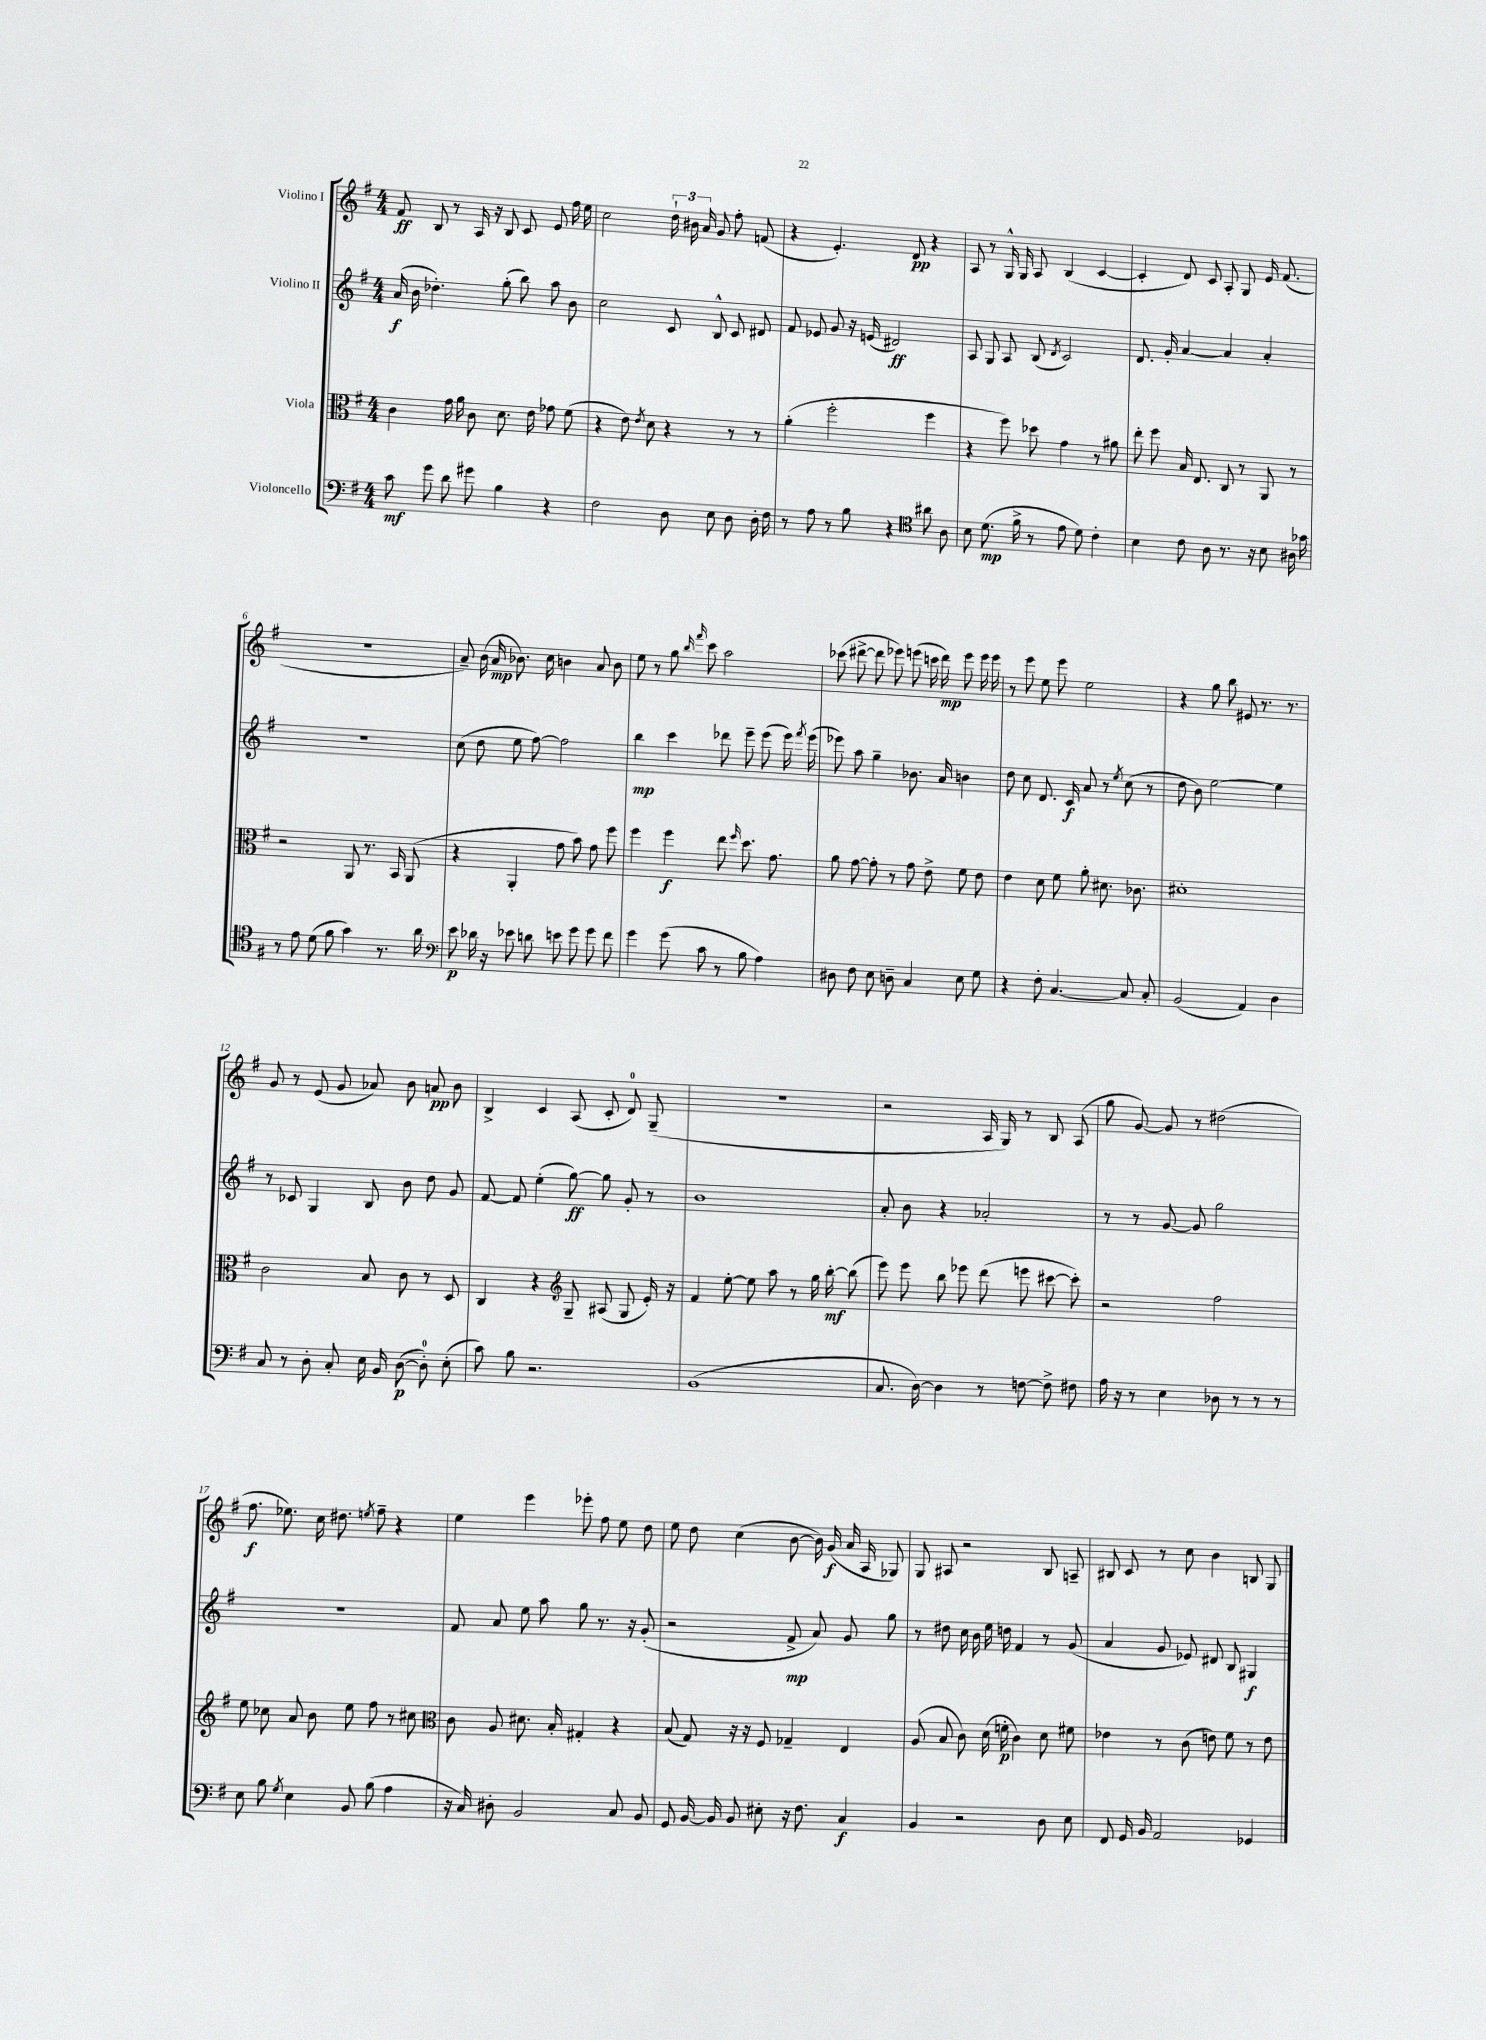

**kern	**dynam	**kern	**dynam	**kern	**dynam	**kern	**dynam
*part4	*part4	*part3	*part3	*part2	*part2	*part1	*part1
*staff4	*staff4	*staff3	*staff3	*staff2	*staff2	*staff1	*staff1
*I"Violoncello	*	*I"Viola	*	*I"Violino II	*	*I"Violino I	*
*clefF4	*	*clefC3	*	*clefG2	*	*clefG2	*
*k[f#]	*	*k[f#]	*	*k[f#]	*	*k[f#]	*
*M4/4	*	*M4/4	*	*M4/4	*	*M4/4	*
=1	=1	=1	=1	=1	=1	=1	=1
8c\	mf	4c\	.	(16a/	f	8f#/	ff
.	.	.	.	16b\	.	.	.
8g\	.	.	.	4.dd-X'\)	.	8B/	.
8d\	.	16g\	.	.	.	8r	.
.	.	16a\	.	.	.	.	.
8g#X\	.	8c\	.	.	.	16A/	.
.	.	.	.	.	.	16r	.
4B\	.	8.d\	.	(8gg'\	.	8B/	.
.	.	.	.	8bb\)	.	8c/	.
.	.	16e\	.	.	.	.	.
4r	.	8g-X\	.	8aa\	.	8e/	.
.	.	(8f#\	.	8b\	.	16ff#\	.
.	.	.	.	.	.	16ee\	.
=2	=2	=2	=2	=2	=2	=2	=2
2F#\	.	4r	.	2cc\	.	2cc\	.
.	.	8e\)	.	.	.	.	.
.	.	8qe/	.	.	.	.	.
.	.	8d\	.	.	.	.	.
8D\	.	4r	.	8c/	.	24dd`\	.
.	.	.	.	.	.	24b#X\	.
.	.	.	.	.	.	24a/	.
8E\	.	.	.	8B^^/	.	8g/	.
8D\	.	8r	.	8c/	.	8ff#'\	.
16D'\	.	8r	.	8d#X/	.	(8fn/	.
16F#\	.	.	.	.	.	.	.
=3	=3	=3	=3	=3	=3	=3	=3
8r	.	(4a'\	.	8f#/	.	4r	.
8A\	.	.	.	8e-X/	.	.	.
8r	.	2ff#'\	.	8g/	.	4.e'/)	.
8B\	.	.	.	16r	.	.	.
.	.	.	.	(16en/	.	.	.
4r	.	.	.	2d#X/)	ff	.	.
.	.	.	.	.	.	8d/	pp
*clefC4	*	*	*	*	*	*	*
8a#X\	.	4ff#\	.	.	.	4r	.
8A\	.	.	.	.	.	.	.
=4	=4	=4	=4	=4	=4	=4	=4
8B\	.	4r	.	8A/	.	8A/	.
(8.d\	mp	.	.	8G/	.	8r	.
.	.	8ff#\)	.	8A/	.	16G^^/	.
16f#^\	.	.	.	.	.	16G/	.
8r	.	8dd-X\	.	(8B/	.	8A/	.
.	.	.	.	8qd/	.	.	.
8e\	.	4g\	.	2c/)	.	(4B/	.
8d\)	.	.	.	.	.	.	.
4c'\	.	8r	.	.	.	[4c/	.
.	.	8a#X\	.	.	.	.	.
=5	=5	=5	=5	=5	=5	=5	=5
4B\	.	8ee'\	.	8.d/	.	4c'/]	.
.	.	8ff#\	.	.	.	.	.
.	.	.	.	16g'/	.	.	.
8c\	.	16B/	.	[4a/	.	8d/)	.
.	.	8.E/	.	.	.	.	.
8A\	.	.	.	.	.	8c/	.
8.r	.	8C/	.	4a/]	.	8A'/	.
.	.	8r	.	.	.	8G/	.
16r	.	.	.	.	.	.	.
8B\	.	8AA/	.	4a'/	.	16e/	.
.	.	.	.	.	.	(8.f#/	.
16A#X\	.	8r	.	.	.	.	.
16g-X\	.	.	.	.	.	.	.
!!LO:LB:g=z
=6	=6	=6	=6	=6	=6	=6	=6
8r	.	2r	.	1r	.	1r	.
8e\	.	.	.	.	.	.	.
(8d\	.	.	.	.	.	.	.
8f#\	.	.	.	.	.	.	.
4g\)	.	8AA/	.	.	.	.	.
.	.	8.r	.	.	.	.	.
8.r	.	.	.	.	.	.	.
.	.	16BB/	.	.	.	.	.
.	.	(8AA/	.	.	.	.	.
16a\	.	.	.	.	.	.	.
=7	=7	=7	=7	=7	=7	=7	=7
*clefF4	*	*	*	*	*	*	*
8e\	p	4r	.	(8cc\	.	8a~/)	.
16d-X\	.	.	.	8dd\	.	(16b\	.
16r	.	.	.	.	.	16a/	mp
8e-X\	.	4AA'/	.	8ee\	.	8.b-X\)	.
8dn\	.	.	.	[8ff#\)	.	.	.
.	.	.	.	.	.	16cc\	.
8en\	.	8g\	.	2ff#\]	.	4bn\	.
8g\	.	8b\)	.	.	.	.	.
8g\	.	8g\	.	.	.	8a/	.
8f#\	.	8ff#\	.	.	.	8b\	.
=8	=8	=8	=8	=8	=8	=8	=8
4g\	.	4ff#\	.	4bb\	mp	8ee\	.
.	.	.	.	.	.	8r	.
(8g\	.	4ff#\	f	4ccc\	.	8gg\	.
.	.	.	.	.	.	16qqbb/	.
.	.	.	.	.	.	16qqfff#/	.
8c\	.	.	.	.	.	8ccc\	.
8r	.	8ee\	.	8ddd-X\	.	2aa\	.
.	.	16qqff#/	.	.	.	.	.
8B\	.	8.dd\	.	8eee~\	.	.	.
4A\)	.	.	.	(8eee\	.	.	.
.	.	8.g\	.	.	.	.	.
.	.	.	.	16eee\)	.	.	.
.	.	.	.	8qfff#/	.	.	.
.	.	.	.	(16eee\	.	.	.
=9	=9	=9	=9	=9	=9	=9	=9
8D#X\	.	8a\	.	8eee-X\)	.	(8ccc-X\	.
8F#\	.	[8g\	.	8aa\	.	[8ddd#X^\	.
8E\	.	8g'\]	.	4gg~\	.	8ddd#\]	.
8Dn~\	.	8r	.	.	.	8eee-X\)	.
4C/	.	8g\	.	8.b-X\	.	(8eeen\	.
.	.	8e^\	.	.	.	16cccn\	.
.	.	.	.	16a/	.	16ddd#\)	mp
8E\	.	8f#\	.	4bn\	.	8eee\	.
8G\	.	8e\	.	.	.	16eee\	.
.	.	.	.	.	.	16eee\	.
=10	=10	=10	=10	=10	=10	=10	=10
4r	.	4e\	.	8dd\	.	8r	.
.	.	.	.	8cc\	.	8eee\	.
8F#'\	.	8d\	.	8.d/	.	8ee\	.
[4.C/	.	8f#\	.	.	.	8eee\	.
.	.	.	.	16c/	f	.	.
.	.	8a'\	.	8a/	.	2ee\	.
.	.	8.d#X\	.	8r	.	.	.
.	.	.	.	8qee/	.	.	.
8C/]	.	.	.	(8cc\	.	.	.
.	.	8.c-X\	.	.	.	.	.
8C'/	.	.	.	8r	.	.	.
=11	=11	=11	=11	=11	=11	=11	=11
(2BB/	.	1d#X'	.	8dd\	.	4r	.
.	.	.	.	8b\)	.	.	.
.	.	.	.	[2ee\	.	8gg\	.
.	.	.	.	.	.	8bb\	.
4AA/)	.	.	.	.	.	8e#X/	.
.	.	.	.	.	.	8.r	.
4D\	.	.	.	4ee\]	.	.	.
.	.	.	.	.	.	8.r	.
!!LO:LB:g=z
=12	=12	=12	=12	=12	=12	=12	=12
8C/	.	2c\	.	8r	.	8g/	.
8r	.	.	.	8c-X/	.	8r	.
8D'\	.	.	.	4G/	.	(8e/	.
8C'/	.	.	.	.	.	8g/	.
16E\	.	8B/	.	8B/	.	8a-X/)	.
16BB/	.	.	.	.	.	.	.
([8D\	p	8c\	.	8b\	.	8b\	.
8D'\])	.	8r	.	8dd\	.	8an/	pp
(8E'\	.	8D/	.	8g/	.	8b\	.
=13	=13	=13	=13	=13	=13	=13	=13
8c\)	.	4C/	.	[8f#/	.	4B^/	.
8B\	.	.	.	8f#/]	.	.	.
2.r	.	4r	.	(4ee'\	.	4c/	.
*	*	*clefG2	*	*	*	*	*
.	.	8G~/	.	[8gg\)	ff	(8A/	.
.	.	(8A#X/	.	8gg\]	.	8c'/	.
.	.	8G/	.	8g'/	.	8d/)	.
.	.	16e'/)	.	8r	.	(8G~/	.
.	.	16r	.	.	.	.	.
=14	=14	=14	=14	=14	=14	=14	=14
(1BB	.	4f#/	.	1b	.	1r	.
.	.	[8ee'\	.	.	.	.	.
.	.	8ee\]	.	.	.	.	.
.	.	8aa\	.	.	.	.	.
.	.	8r	.	.	.	.	.
.	.	16gg\	.	.	.	.	.
.	.	[16bb'\	mf	.	.	.	.
.	.	(8bb\]	.	.	.	.	.
=15	=15	=15	=15	=15	=15	=15	=15
8.C/	.	8eee\)	.	8a'/	.	2r	.
.	.	8eee\	.	8b\	.	.	.
[16D\)	.	.	.	.	.	.	.
4D\]	.	8bb\	.	4r	.	.	.
.	.	8eee-X\	.	.	.	.	.
8r	.	(8ddd\	.	2a-X'/	.	16A/	.
.	.	.	.	.	.	16G/)	.
[8Fn\	.	8eeen\	.	.	.	8r	.
8F^\]	.	[8ccc#X\	.	.	.	8B/	.
8F#X\	.	8ccc#'\])	.	.	.	(8A/	.
=16	=16	=16	=16	=16	=16	=16	=16
16A\	.	2r	.	8r	.	8gg\	.
16r	.	.	.	.	.	.	.
8r	.	.	.	8r	.	[8g/)	.
4E\	.	.	.	[8g/	.	8g/]	.
.	.	.	.	8g/]	.	8r	.
8D-X\	.	2ff#\	.	2gg\	.	(2dd#X\	.
8r	.	.	.	.	.	.	.
8r	.	.	.	.	.	.	.
8r	.	.	.	.	.	.	.
!!LO:LB:g=z
=17	=17	=17	=17	=17	=17	=17	=17
8E\	.	8ee\	.	1r	.	8.ff#\	f
8B\	.	8cc-X\	.	.	.	.	.
.	.	.	.	.	.	8.ee-X\)	.
8qG/	.	.	.	.	.	.	.
4E\	.	8a/	.	.	.	.	.
.	.	8b\	.	.	.	16cc\	.
.	.	.	.	.	.	8.dd#X\	.
8BB/	.	8ee\	.	.	.	.	.
.	.	.	.	.	.	8qeen/	.
(8B\	.	8ff#\	.	.	.	8ff#~\	.
4A\	.	8r	.	.	.	4r	.
.	.	8cc#X\	.	.	.	.	.
=18	=18	=18	=18	=18	=18	=18	=18
*	*	*clefC3	*	*	*	*	*
16r	.	8c\	.	8f#/	.	4ee\	.
16C/)	.	.	.	.	.	.	.
8D#X'\	.	8A/	.	8a/	.	.	.
2BB/	.	8.d#X\	.	8ee\	.	4eee\	.
.	.	.	.	8aa\	.	.	.
.	.	16B'/	.	.	.	.	.
.	.	4G#X'/	.	8gg\	.	8eee-X'\	.
.	.	.	.	8.r	.	8ff#\	.
8C/	.	4r	.	.	.	8ee\	.
.	.	.	.	16r	.	.	.
8BB/	.	.	.	(8g'/	.	8dd\	.
=19	=19	=19	=19	=19	=19	=19	=19
8GG/	.	(8B/	.	2r	.	8ee\	.
[16BB/	.	8G/)	.	.	.	8dd\	.
16BB/]	.	.	.	.	.	.	.
8BB/	.	16r	.	.	.	(4cc\	.
.	.	16r	.	.	.	.	.
8E#X'\	.	8F#/	.	.	.	.	.
16r	.	4G-X~/	.	8f#^/	mp	[8b\	.
8.F#\	.	.	.	.	.	.	.
.	.	.	.	8a/)	.	16b\])	.
.	.	.	.	.	.	(16g/	f
4C/	f	4E/	.	8g/	.	16a/	.
.	.	.	.	.	.	16A/	.
.	.	.	.	8gg\	.	8G-X/)	.
=20	=20	=20	=20	=20	=20	=20	=20
4BB/	.	(8A/	.	8r	.	8G/	.
.	.	8B/	.	8dd#X\	.	8A#X/	.
2r	.	8c\)	.	16cc\	.	2r	.
.	.	.	.	16b\	.	.	.
.	.	(16d\	.	16ee\	.	.	.
.	.	16fn'\	p	16ddn\	.	.	.
.	.	4c\)	.	4f#/	.	.	.
8D\	.	8d\	.	8r	.	8B/	.
8E\	.	8f#X\	.	(8g/	.	8An~/	.
=21	=21	=21	=21	=21	=21	=21	=21
8FF#/	.	4e-X\	.	4a/	.	8B#X/	.
16GG/	.	.	.	.	.	8c/	.
16BB/	.	.	.	.	.	.	.
2AA/	.	8r	.	8g/	.	8r	.
.	.	(8c\	.	8e-X/)	.	8cc\	.
.	.	8en\)	.	8d#X/	.	4b\	.
.	.	8f#\	.	8B/	.	.	.
4GG-X/	.	8r	.	4G#X/	f	8Bn/	.
.	.	8e\	.	.	.	8G/	.
==	==	==	==	==	==	==	==
*-	*-	*-	*-	*-	*-	*-	*-
